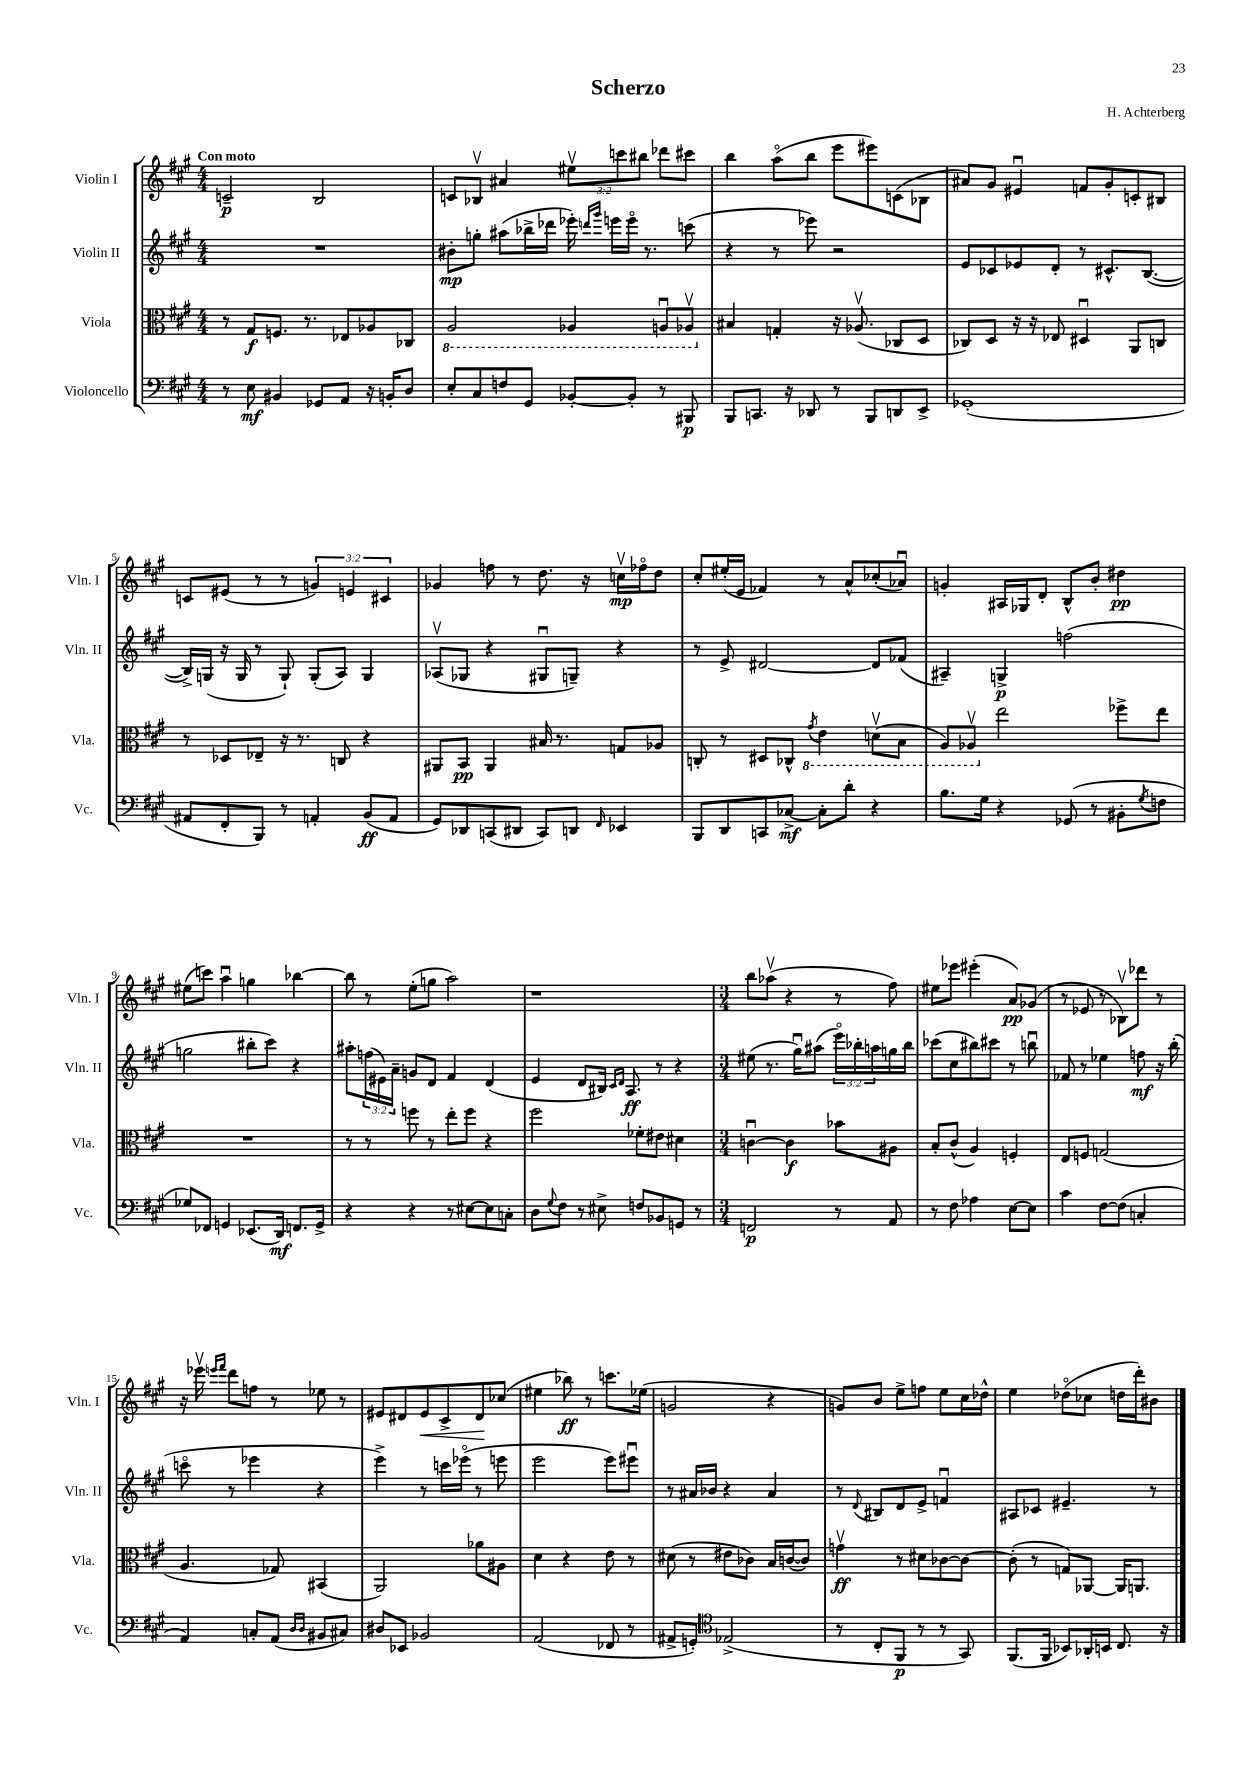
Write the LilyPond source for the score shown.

\header { title = "Scherzo" composer = "H. Achterberg" }
<<
\new StaffGroup <<
\new Staff = "s0" \with { instrumentName = "Violin I" shortInstrumentName = "Vln. I" } {
    \clef treble \key a \major \numericTimeSignature \time 4/4 \override Staff.TupletNumber.text = #tuplet-number::calc-fraction-text \tempo "Con moto"
    c'2--\p b2 |
    c'8 bes8\upbow ais'4 \tuplet 3/2 { eis''8\upbow c'''8 bis''8 } des'''8 cis'''8 |
    b''4 a''8\flageolet( b''8 e'''8 eis'''8) c'8( bes8 |
    ais'8) gis'8 eis'4\downbow f'8 gis'8-. c'8-. bis8 |
    c'8 eis'8( r8 r8 \tuplet 3/2 { g'4) e'4 cis'4 } |
    ges'4 f''8 r8 d''8. r16 c''16\upbow\mp fes''16\flageolet d''8 |
    cis''8-. eis''16-.( e'16 fes'4) r8 a'8-^ ces''8-.( aes'8\downbow) |
    g'4-. ais16 ges16 d'8-. b8-^ b'8-. dis''4\pp |
    eis''8( c'''8) a''4\downbow g''4 bes''4~ |
    bes''8 r8 e''8-.( g''8 a''2) |
    r1 |
    \numericTimeSignature \time 3/4 b''8 aes''8\upbow( r4 r8 fis''8) |
    eis''8 ees'''8 eis'''4-.( a'8\pp) ges'8( |
    r8 ees'8 r8 bes8\upbow) des'''8 r8 |
    r16 ees'''16\upbow \grace { e'''16 fis'''16 } d'''8 f''8 r8 ees''8 r8 |
    eis'8 dis'8 eis'8\< cis'8-> dis'8\! ces''8( |
    eis''4 bes''8\ff) r8 c'''8. ees''16( |
    g'2 r4 |
    g'8) b'8 e''8-> f''8 e''8 cis''16 des''16-^ |
    e''4 des''8\flageolet( ces''8 d''16 d'''16-.) bis'8 \bar "|." |
}
\new Staff = "s1" \with { instrumentName = "Violin II" shortInstrumentName = "Vln. II" } {
    \clef treble \key a \major \numericTimeSignature \time 4/4 \override Staff.TupletNumber.text = #tuplet-number::calc-fraction-text
    R1 |
    bis'8-.\mp g''8-. ais''8( bes''16-> des'''16 ees'''16-.) \grace { d'''16 gis'''16 } e'''16 e'''16\flageolet r8. c'''8( |
    r4 r8 ees'''8) r2 |
    e'8 ces'8 ees'8 d'8-. r8 cis'8.-^ b8.~( |
    b16->) g16( r16 g16 r8 g8-!) g8-.( a8) g4 |
    aes8\upbow( ges8 r4 gis8\downbow g8--) r4 |
    r8 e'8-> dis'2~ dis'8 fes'8( |
    ais4--) g4->\p f''2( |
    g''2 bis''8-. cis'''8) r4 |
    ais''8-. \tuplet 3/2 { f''16( eis'16) a'16-- } g'8 d'8 fis'4 d'4( |
    e'4 d'8 bis16) \grace { cis'16 d'16 } a8.\ff r8 r4 |
    \numericTimeSignature \time 3/4 eis''8( r8. gis''16\downbow) ais''8( \tuplet 3/2 { e'''16\flageolet) bes''16-. a''16 } g''16 bes''16 |
    ces'''8( cis''8 bis''8) cis'''8 r8 b''8\downbow |
    fes'8 r8 ees''4 f''8\mf r16 b''16-.( |
    c'''8\flageolet r8 ees'''4 r4 |
    e'''4->) r8 c'''16 ees'''16\flageolet( r8 e'''8 |
    e'''2 e'''8) eis'''8\downbow |
    r8 ais'16 bes'16 r4 ais'4 |
    r8 \appoggiatura { d'8 } bis8 d'8 e'8-> f'4\downbow |
    ais8 ces'8 eis'4.-- r8 \bar "|." |
}
\new Staff = "s2" \with { instrumentName = "Viola" shortInstrumentName = "Vla." } {
    \clef alto \key a \major \numericTimeSignature \time 4/4
    r8 gis8\f f8. r8. ees8 aes8 ces8 |
    \ottava #-1 a,2 aes,4 a,8\downbow aes,8\upbow \ottava #0 |
    bis4 g4-. r16 aes8.\upbow( ces8 d8 |
    ces8) d8 r16 r16 ees8 dis4\downbow a,8 c8 |
    r8 des8 ees8-- r16 r8. c8 r4 |
    ais,8 b,8\pp ais,4 bis16 r8. g8 aes8 |
    c8-. r8 dis8 ces8-^ \ottava #-1 \acciaccatura { gis8 } e4 d8\upbow( b,8 |
    a,8) aes,8\upbow \ottava #0 e''2 fes''8-> e''8 |
    R1 |
    r8 r8 f''8 r8 e''8-. f''8 r4 |
    fis''2 fes'8-. eis'8 dis'4 |
    \numericTimeSignature \time 3/4 c'4~\downbow c'4\f bes'8 ais8 |
    b8-. cis'8-^( a4) f4-. |
    e8 f8 g2( |
    a4. ges8) bis,4( |
    a,2) aes'8 ais8 |
    d'4 r4 e'8 r8 |
    dis'8( r8 eis'8 ces'8) b16 c'16~( c'8) |
    g'4\upbow\ff r8 dis'8 ces'8~ ces'8~ |
    ces'8-.( r8 g8) aes,8~ aes,16 a,8. \bar "|." |
}
\new Staff = "s3" \with { instrumentName = "Violoncello" shortInstrumentName = "Vc." } {
    \clef bass \key a \major \numericTimeSignature \time 4/4
    r8 e8\mf bis,4 ges,8 a,8 r16 b,16-. d8 |
    e8-. cis8 f8 gis,8 bes,8~-. bes,8-. r8 bis,,8\p |
    b,,8 c,8. r16 des,8 r8 b,,8 d,8 e,8-> |
    ges,1-.( |
    ais,8 fis,8-. b,,8) r8 a,4-. b,8\ff( a,8 |
    gis,8) des,8 c,8( dis,8 c,8) d,8 \grace { fis,16 } ees,4 |
    b,,8 d,8 c,8 ces8~->\mf ces8-. d'8-. r4 |
    b8. gis16 r4 ges,8( r8 bis,8-. \acciaccatura { gis8 } f8 |
    ges8) fes,8 g,4 ees,8.( d,16\mf) f,8. g,16-> |
    r4 r4 r8 eis8~ eis8 c8-. |
    d8 \appoggiatura { gis8 } fis8 r8 eis8-> f8 bes,8 g,8 r8 |
    \numericTimeSignature \time 3/4 f,2\p r8 a,8 |
    r8 fis8 aes4 e8~ e8 |
    cis'4 fis8~ fis8( c4-. |
    a,4) c8-. a,8( \grace { d16 d16 } bis,8 cis8) |
    dis8 ees,8 bes,2 |
    a,2( fes,8 r8 |
    ais,8-> g,8-.) \clef tenor ees2->( |
    r8 cis8-. fis,8\p r8 r8 gis,8) |
    fis,8.( fis,16 bes,8) aes,16-. b,16 cis8. r16 \bar "|." |
}
>>
>>
